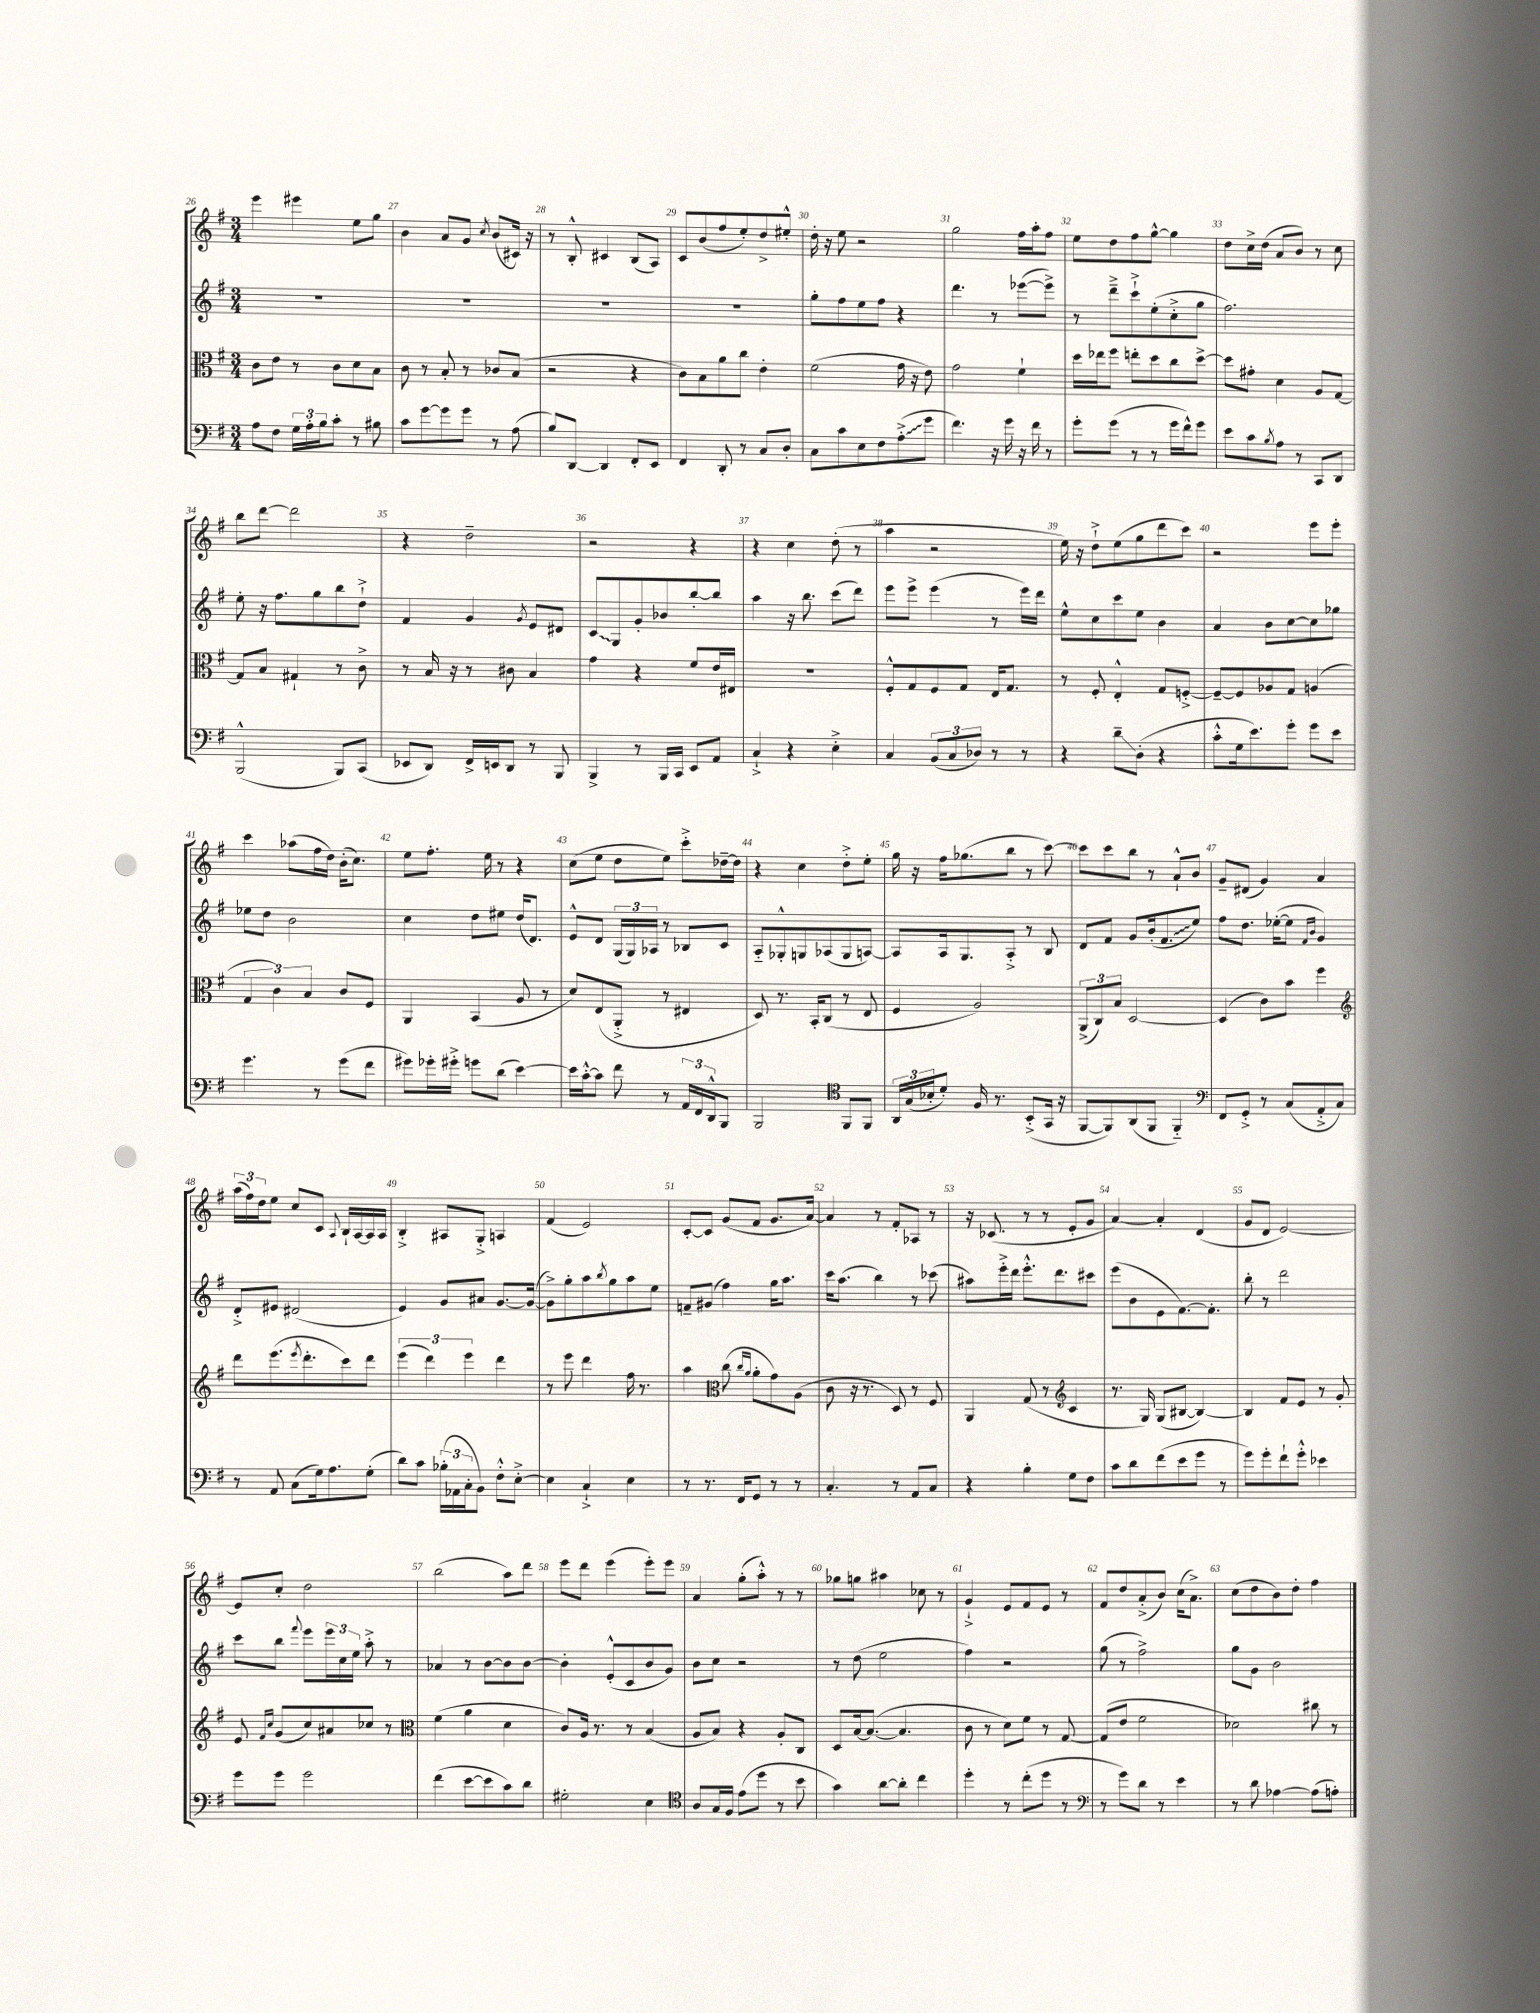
<<
\new StaffGroup <<
\new Staff = "s0" {
    \clef treble \key g \major \numericTimeSignature \time 3/4
    e'''4 eis'''4 e''8 g''8 |
    b'4 a'8 g'8 \acciaccatura { c''8 } b'8( cis'16) r16 |
    r8 b8-.-^ cis'4 b8( a8) |
    c'8 b'8( fis''8 e''8-.) d''8-> eis''8-.-^ |
    d''16-. r16 e''8 r2 |
    g''2 fis''16 a''16-. fis''8 |
    e''8 d''8 fis''8 g''8~-^ g''4 |
    d''8 c''16-> d''16( a'8 b'8) r8 c''8 |
    b''8 d'''8~ d'''2 |
    r4 d''2-- |
    r2 r4 |
    r4 c''4 d''8-.( r8 |
    a''4 r2 |
    e''16) r16 d''8-!-> e''8( g''8 d'''8 c'''8) |
    r2 e'''8 e'''8-. |
    c'''4 aes''8( fis''16 d''16) b'16-.( c''8.) |
    e''8 fis''8.-. e''16 r8 r4 |
    c''8( e''8 d''8 e''8) c'''8-.-> des''16~-- des''16 |
    r4 c''4 d''8-.-> e''8-. |
    g''16 r16 fis''16 ges''8.( b''8 r8 c'''8~) |
    c'''8 c'''8 b''8 r8 a'8-!-^ b'8 |
    g'8-- dis'8( g'4) a'4 |
    \tuplet 3/2 { a''16( fis''16) d''16 } e''8 c''8 c'8 \appoggiatura { a8 } b16-! a16~ a16 a16 |
    b4-.-> ais8 g8-.-> a4 |
    fis'4( e'2) |
    c'8~-. c'8 g'8( fis'8 g'8. a'16~) |
    a'4 r8 fis'8-. aes8 r8 |
    r16 ces'8.( r8 r8 e'8-. g'8 |
    a'4~) a'4-. d'4( |
    g'8 d'8 e'2~) |
    e'8 c''8-. d''2 |
    b''2( a''8) d'''8 |
    e'''8 d'''8 e'''4( e'''8-.) e'''8 |
    a'4 g''8-.( a''8-.-^) r8 r8 |
    ges''8 g''8 ais''4 ces''8 r8 |
    g'4-!-> e'8 fis'8 e'8 r8 |
    fis'8 d''8 a'8-.->( b'8) c''16( a'8.->) |
    c''8( d''8 b'8) d''8-. fis''4 \bar "|." |
}
\new Staff = "s1" {
    \clef treble \key g \major \numericTimeSignature \time 3/4
    R2. |
    R2. |
    R2. |
    R2. |
    g''8-. fis''8 e''8 fis''8 r4 |
    d'''4. r8 ees'''8~( ees'''8->) |
    r8 d'''8---> c'''8-!-> e''8-.( c''8-.-> g''8 |
    fis''2.) |
    e''8-. r16 fis''8. g''8 b''8 d''8-!-> |
    fis'4 g'4 \acciaccatura { g'8 } e'8 dis'8 |
    \once \override Glissando.style = #'zigzag c'8\glissando g8 g'8-. bes'8 b''8~-. b''8 |
    a''4 r16 b''8. c'''8( d'''8) |
    e'''8 e'''8-> e'''4( r8 e'''16) d'''16 |
    e''8-^ c''8 c'''8 e''8 b'4 |
    a'4 b'8 c''8~ c''8 ges''8 |
    ees''8 d''8 b'2 |
    c''4 d''8 eis''8 d''16( d'8.) |
    e'8-^ d'8 \tuplet 3/2 { g16( g16) aes16 } r8 bes8 c'8 |
    a8-_ ges8-.-^ g8 aes8( g8 a8~) |
    a8 a16 g8. a8-.-> r8 b8 |
    d'8 fis'8 g'8 b'16-.( \once \override Glissando.style = #'zigzag fis'8.\glissando e''8) |
    fis''8 d''8. ees''16~-.( ees''8 \grace { fis'16 b'16 } g'4) |
    d'8-.-> eis'8 dis'2( |
    e'4) g'8 ais'8 g'8.~ g'16~( |
    g'8->) g''8-. a''8 \acciaccatura { b''8 } g''8 a''8 e''8 |
    f'8-- gis'8( fis''4) g''16 a''8. |
    c'''16 a''8.( b''4) r8 ces'''8( |
    ais''8) e'''16-.-> d'''16 e'''8.-.-^ d'''8. cis'''8 |
    e'''8( b'8 e'8 fis'8.~) fis'8.-. |
    b''8-. r8 d'''2 |
    c'''8 b''8 \appoggiatura { fis'''8 } e'''8 \tuplet 3/2 { e'''16 c''16 e''16 } a''8-.-> r8 |
    aes'4 r8 b'8~ b'8 b'8~ |
    b'4-. e'8-.-^( c'8 b'8 g'8) |
    b'8 c''8 r2 |
    r8 d''8( e''2 |
    fis''4) r2 |
    g''8( r8 fis''2->) |
    g''8 g'8 b'2 \bar "|." |
}
\new Staff = "s2" {
    \clef alto \key g \major \numericTimeSignature \time 3/4
    c'8 e'8 r8 c'8 d'8 b8 |
    c'8 r8 b8-. r8 ces'8 b8( |
    r2 r4 |
    c'8) b8 a'8 c''8 e'4-. |
    fis'2( g'16 r16 e'8) |
    g'2 fis'4-! |
    d''16 ees''16 fis''8 e''8-. d''8 c''8 d''8~-> |
    d''8 gis'8-. d'4 a8 g8~ |
    g8 b8 gis4-! r8 c'8-> |
    r8 b16 r16 r8 cis'8 b4 |
    g'4 r4 fis'8 e'16 eis16 |
    R2. |
    fis8-.-^ g8 fis8 g8 e16 g8. |
    r8 fis8-. e4-.-^ g8 f8~-.-> |
    f8~-- f8 aes8 g8 a4( |
    \tuplet 3/2 { g4 c'4) b4 } c'8 fis8 |
    a,4 b,4( a8 r8 |
    d'8) e8( a,8-.-> r8 eis4 |
    d8) r8. b,16-. c8( r8 e8 |
    fis4 a2) |
    \tuplet 3/2 { a,8->( c8) b8 } d2~ |
    d4( c'8) b'8 fis''4 |
    \clef treble d'''8 e'''8.( \acciaccatura { e'''8 } d'''8.-. c'''8) d'''8 |
    \tuplet 3/2 { e'''4( d'''4) e'''4 } d'''4 |
    r8 e'''8 d'''4 fis''16 r8. |
    a''4 \clef alto c''8( \grace { c''16 a'16 } a'8-. g'8) a8( |
    c'8 r16 r8. d8) r8 fis8 |
    a,4 g8( r8 \clef treble c'4 |
    r8. g16) g8( bis8~ bis4~) |
    bis4 fis'8 e'8 r8 g'8-. |
    e'8 \grace { fis'16 c''16 } g'8( c''8) ais'8 ces''8 r8 |
    \clef alto fis'4( a'4 d'4 |
    c'8) a16 r8. r8 b4( |
    a8 b8) r4 a8-. c8 |
    d8 b16~ b8.~( b4. |
    c'8 r8 d'8) fis'8 r8 g8~ |
    g8( e'8 fis'2 |
    des'2) cis''8 r8 \bar "|." |
}
\new Staff = "s3" {
    \clef bass \key g \major \numericTimeSignature \time 3/4
    a8 fis8 \tuplet 3/2 { g16 a16-. b16 } c'8-. r8 bis8 |
    c'8 g'8~ g'8 g'8 r8 a8( |
    b8) d,8~ d,4 fis,8-. e,8 |
    fis,4 d,8-. r8 c8 d8-. |
    c8 c'8 e8 fis8 \once \override Glissando.style = #'zigzag a8-.->\glissando( g'8 |
    fis'4.) r16 g'16 r16 fis'16 r8 |
    g'8-. g'8( r8 r8 g'16 fis'16-^) g'8 |
    e'8 c'8 \acciaccatura { b8 } a8 r8 c,8 d,8 |
    b,,2-^( b,,8) c,8( |
    ees,8 d,8) fis,16-> e,16 d,8 r8 b,,8 |
    b,,4-> r8 b,,16 c,16 e,8 a,8 |
    c4-!-> r4 e4-.-> |
    c4 \tuplet 3/2 { b,8( c8 des8) } r8 r8 |
    r4 d'8--\glissando d8-.( r4 |
    c'8-.-^ g16 e'8.) g'8-. g'8 e'8 |
    g'4. r8 g'8( fis'8 |
    gis'8) ges'16-. gis'16-.-> g'8 d'8( e'4~) |
    e'16 c'16~-.-^ c'8 fis'8 r8 \tuplet 3/2 { a,16 fis,16 d,16-^ } b,,8 |
    b,,2 \clef tenor fis,8 fis,8 |
    \tuplet 3/2 { a,16 g16( bes16-. } d'8-.) fis16 r8. b,8-.->( g,16 r16 |
    fis,8~ fis,8) a,8( fis,8 fis,4-_) |
    \clef bass fis,8 g,8-.-> r8 c8( a,8-.-> c8) |
    r8 a,8 c8( g16) a8. g8-.( |
    d'8) c'8 \tuplet 3/2 { bes16-.( aes,16 c16-. } b,8) fis8-.-^ e8~-.-> |
    e4 c4-!-> e4 |
    r8 r8. fis,16 g,8 r8 r8 |
    c4.-. r8 a,8 c8 |
    r4 b4-. g8 fis8 |
    c'8 d'8 fis'8( e'8 g'8 r8 |
    g'8) g'8-. fis'8-! g'8-.-^ ees'4 |
    g'8 g'8 g'2 |
    fis'4( e'8~ e'8 c'8) d'8 |
    gis2-. e4 |
    \clef tenor a8 g16 fis16 e'8( d''8 r8 b'8 |
    g'4) a'8~ a'8-. c''4 |
    d''4-. r8 c''8-.( d''8 r8 |
    \clef bass r8 g'8) d'8 r8 e'4 |
    r8 d'8 aes4~ aes8( a8-.) \bar "|." |
}
>>
>>
\layout { \context { \Score currentBarNumber = #26 \override BarNumber.break-visibility = ##(#f #t #t) barNumberVisibility = #all-bar-numbers-visible } }
